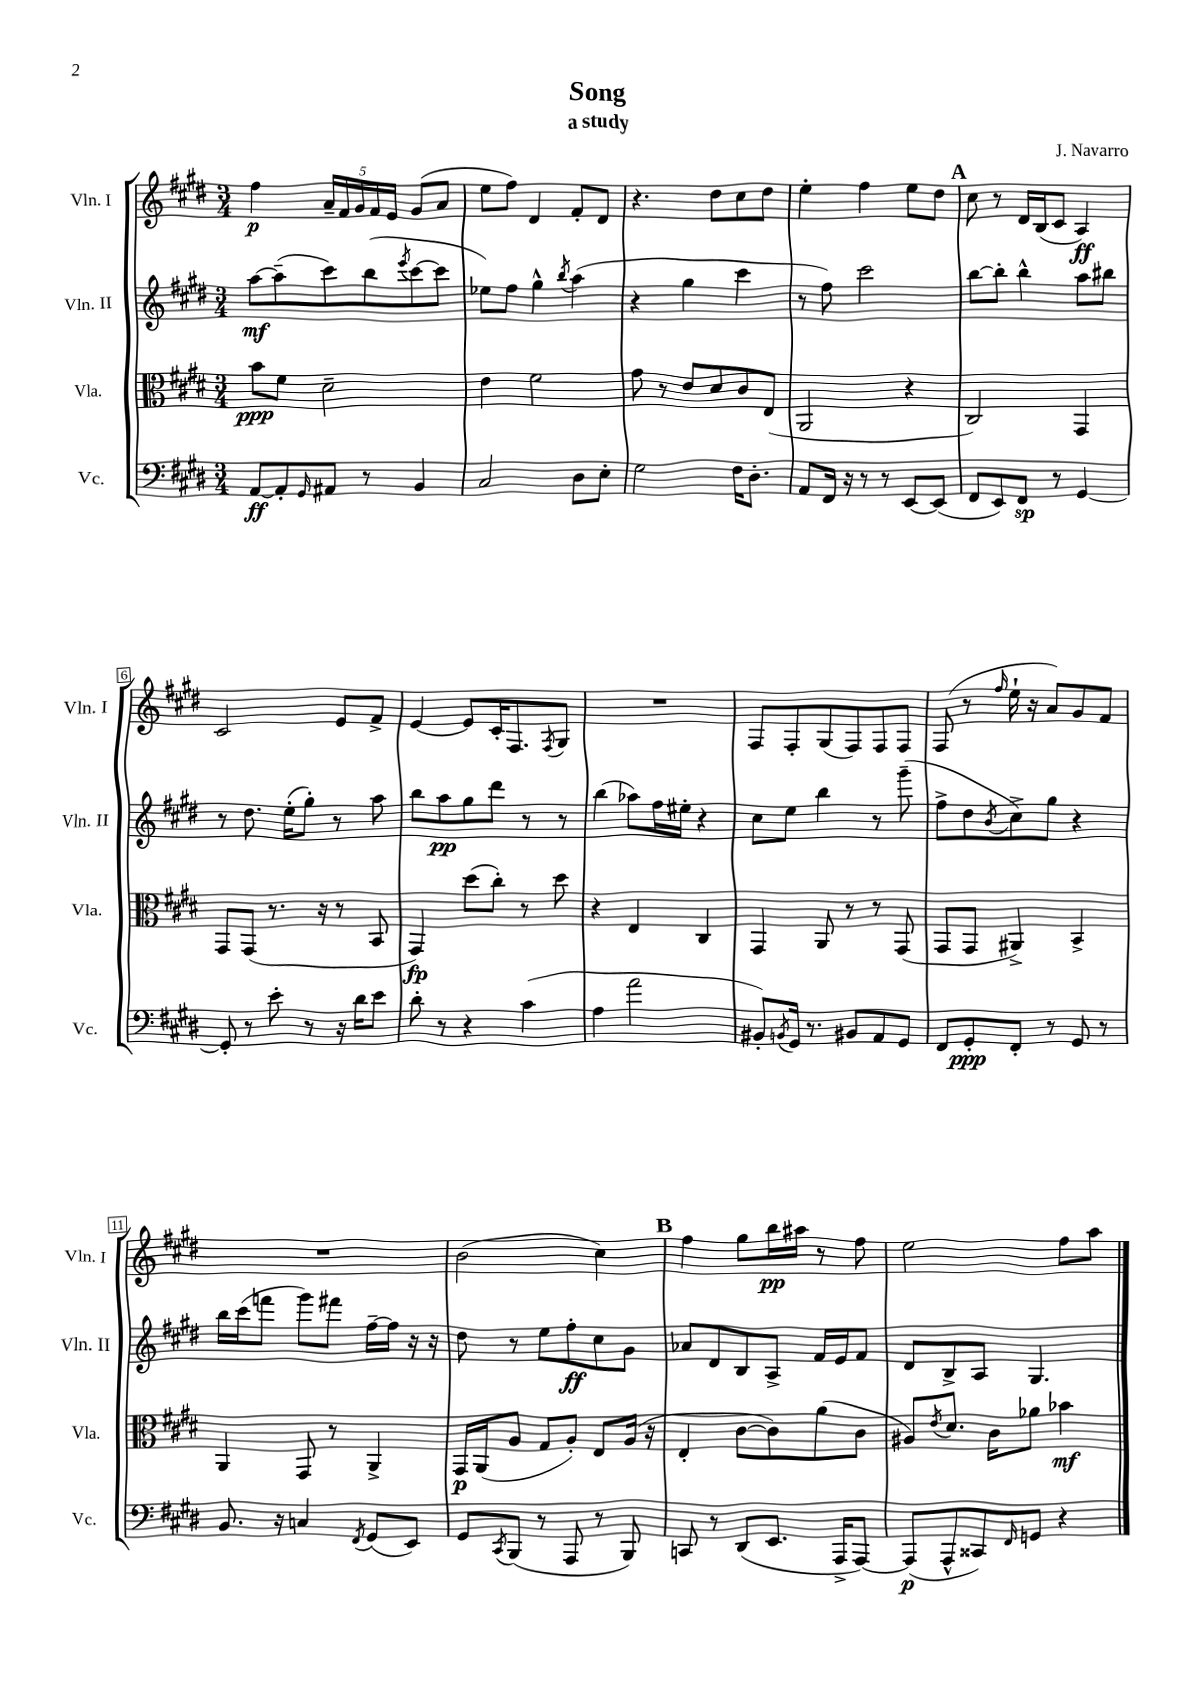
\header { title = "Song" composer = "J. Navarro" subtitle = "a study" }
<<
\new StaffGroup <<
\new Staff = "s0" \with { instrumentName = "Vln. I" shortInstrumentName = "Vln. I" } {
    \clef treble \key e \major \numericTimeSignature \time 3/4
    fis''4\p \tuplet 5/4 { a'16-- fis'16 gis'16 fis'16 e'16 } gis'8( a'8 |
    e''8 fis''8) dis'4 fis'8-. dis'8 |
    r4. dis''8 cis''8 dis''8 |
    e''4-. fis''4 e''8 dis''8 |
    \mark \markup { \bold "A" } cis''8 r8 dis'16 b16( cis'8 a4\ff) |
    cis'2 e'8 fis'8-> |
    e'4~ e'8 cis'16-. fis8. \acciaccatura { fis8 } gis8 |
    R2. |
    fis8 fis8-. gis8( fis8) fis8 fis8 |
    fis8( r8 \grace { fis''16 } e''16-! r16 a'8) gis'8 fis'8 |
    R2. |
    b'2( cis''4) |
    \mark \markup { \bold "B" } fis''4 gis''8 b''16\pp ais''16 r8 fis''8 |
    e''2 fis''8 a''8 \bar "|." |
}
\new Staff = "s1" \with { instrumentName = "Vln. II" shortInstrumentName = "Vln. II" } {
    \clef treble \key e \major \numericTimeSignature \time 3/4
    a''8~\mf a''8--( cis'''8) b''8( \acciaccatura { e'''8 } cis'''8~ cis'''8 |
    ees''8) fis''8 gis''4-^ \acciaccatura { b''8 } a''4( |
    r4 gis''4 cis'''4 |
    r8 fis''8) cis'''2 |
    \mark \markup { \bold "A" } b''8~ b''8-. b''4-^ a''8 bis''8 |
    r8 dis''8. e''16-.( gis''8-.) r8 a''8 |
    b''8 a''8\pp gis''8 dis'''8 r8 r8 |
    b''4( aes''8) fis''16 eis''16-. r4 |
    cis''8 e''8 b''4 r8 gis'''8--( |
    fis''8-> dis''8 \acciaccatura { b'8 } cis''8->) gis''8 r4 |
    b''16 cis'''16( f'''8 gis'''8) fis'''8 fis''16~-- fis''16 r16 r16 |
    dis''8 r8 e''8 fis''8-.\ff cis''8 gis'8 |
    \mark \markup { \bold "B" } aes'8 dis'8 b8 a8-> fis'16 e'16 fis'8 |
    dis'8 b8-> a8 gis4. \bar "|." |
}
\new Staff = "s2" \with { instrumentName = "Vla." shortInstrumentName = "Vla." } {
    \clef alto \key e \major \numericTimeSignature \time 3/4
    b'8\ppp fis'8 dis'2-- |
    e'4 fis'2 |
    gis'8 r8 e'8 dis'8 cis'8 e8( |
    a,2 r4 |
    \mark \markup { \bold "A" } cis2) gis,4 |
    gis,8 gis,8( r8. r16 r8 b,8 |
    gis,4\fp) dis''8( cis''8-.) r8 dis''8 |
    r4 e4 cis4 |
    gis,4 a,8 r8 r8 gis,8( |
    gis,8 gis,8 ais,4->) b,4-> |
    a,4 gis,8 r8 a,4-> |
    gis,16\p a,16( a8 gis8 a8-.) e8 a16( r16 |
    \mark \markup { \bold "B" } e4-. cis'8~ cis'8) a'8( cis'8 |
    ais8) \acciaccatura { e'8 } dis'8. cis'16 aes'8 bes'4\mf \bar "|." |
}
\new Staff = "s3" \with { instrumentName = "Vc." shortInstrumentName = "Vc." } {
    \clef bass \key e \major \numericTimeSignature \time 3/4
    a,8~\ff a,8-. \grace { gis,16 } ais,8 r8 b,4 |
    cis2 dis8 e8-. |
    gis2 fis16 dis8.-. |
    a,8 fis,16 r16 r8 r8 e,8~ e,8( |
    \mark \markup { \bold "A" } fis,8 e,8) fis,8\sp r8 gis,4~ |
    gis,8-. r8 e'8-. r8 r16 dis'16 e'8 |
    dis'8-. r8 r4 cis'4( |
    a4 a'2 |
    bis,8-.) \acciaccatura { b,8 } gis,16 r8. bis,8 a,8 gis,8 |
    fis,8 gis,8-.\ppp fis,8-. r8 gis,8 r8 |
    b,8. r16 c4 \acciaccatura { fis,8 } gis,8( e,8) |
    gis,8 \acciaccatura { cis,8 } b,,8( r8 a,,8 r8 b,,8) |
    \mark \markup { \bold "B" } c,8 r8 dis,8( e,8. a,,16-> a,,8~) |
    a,,8\p( a,,8-^ cisis,8) \grace { fis,16 } g,8 r4 \bar "|." |
}
>>
>>
\layout { \context { \Score \override BarNumber.stencil = #(make-stencil-boxer 0.1 0.3 ly:text-interface::print) } }
